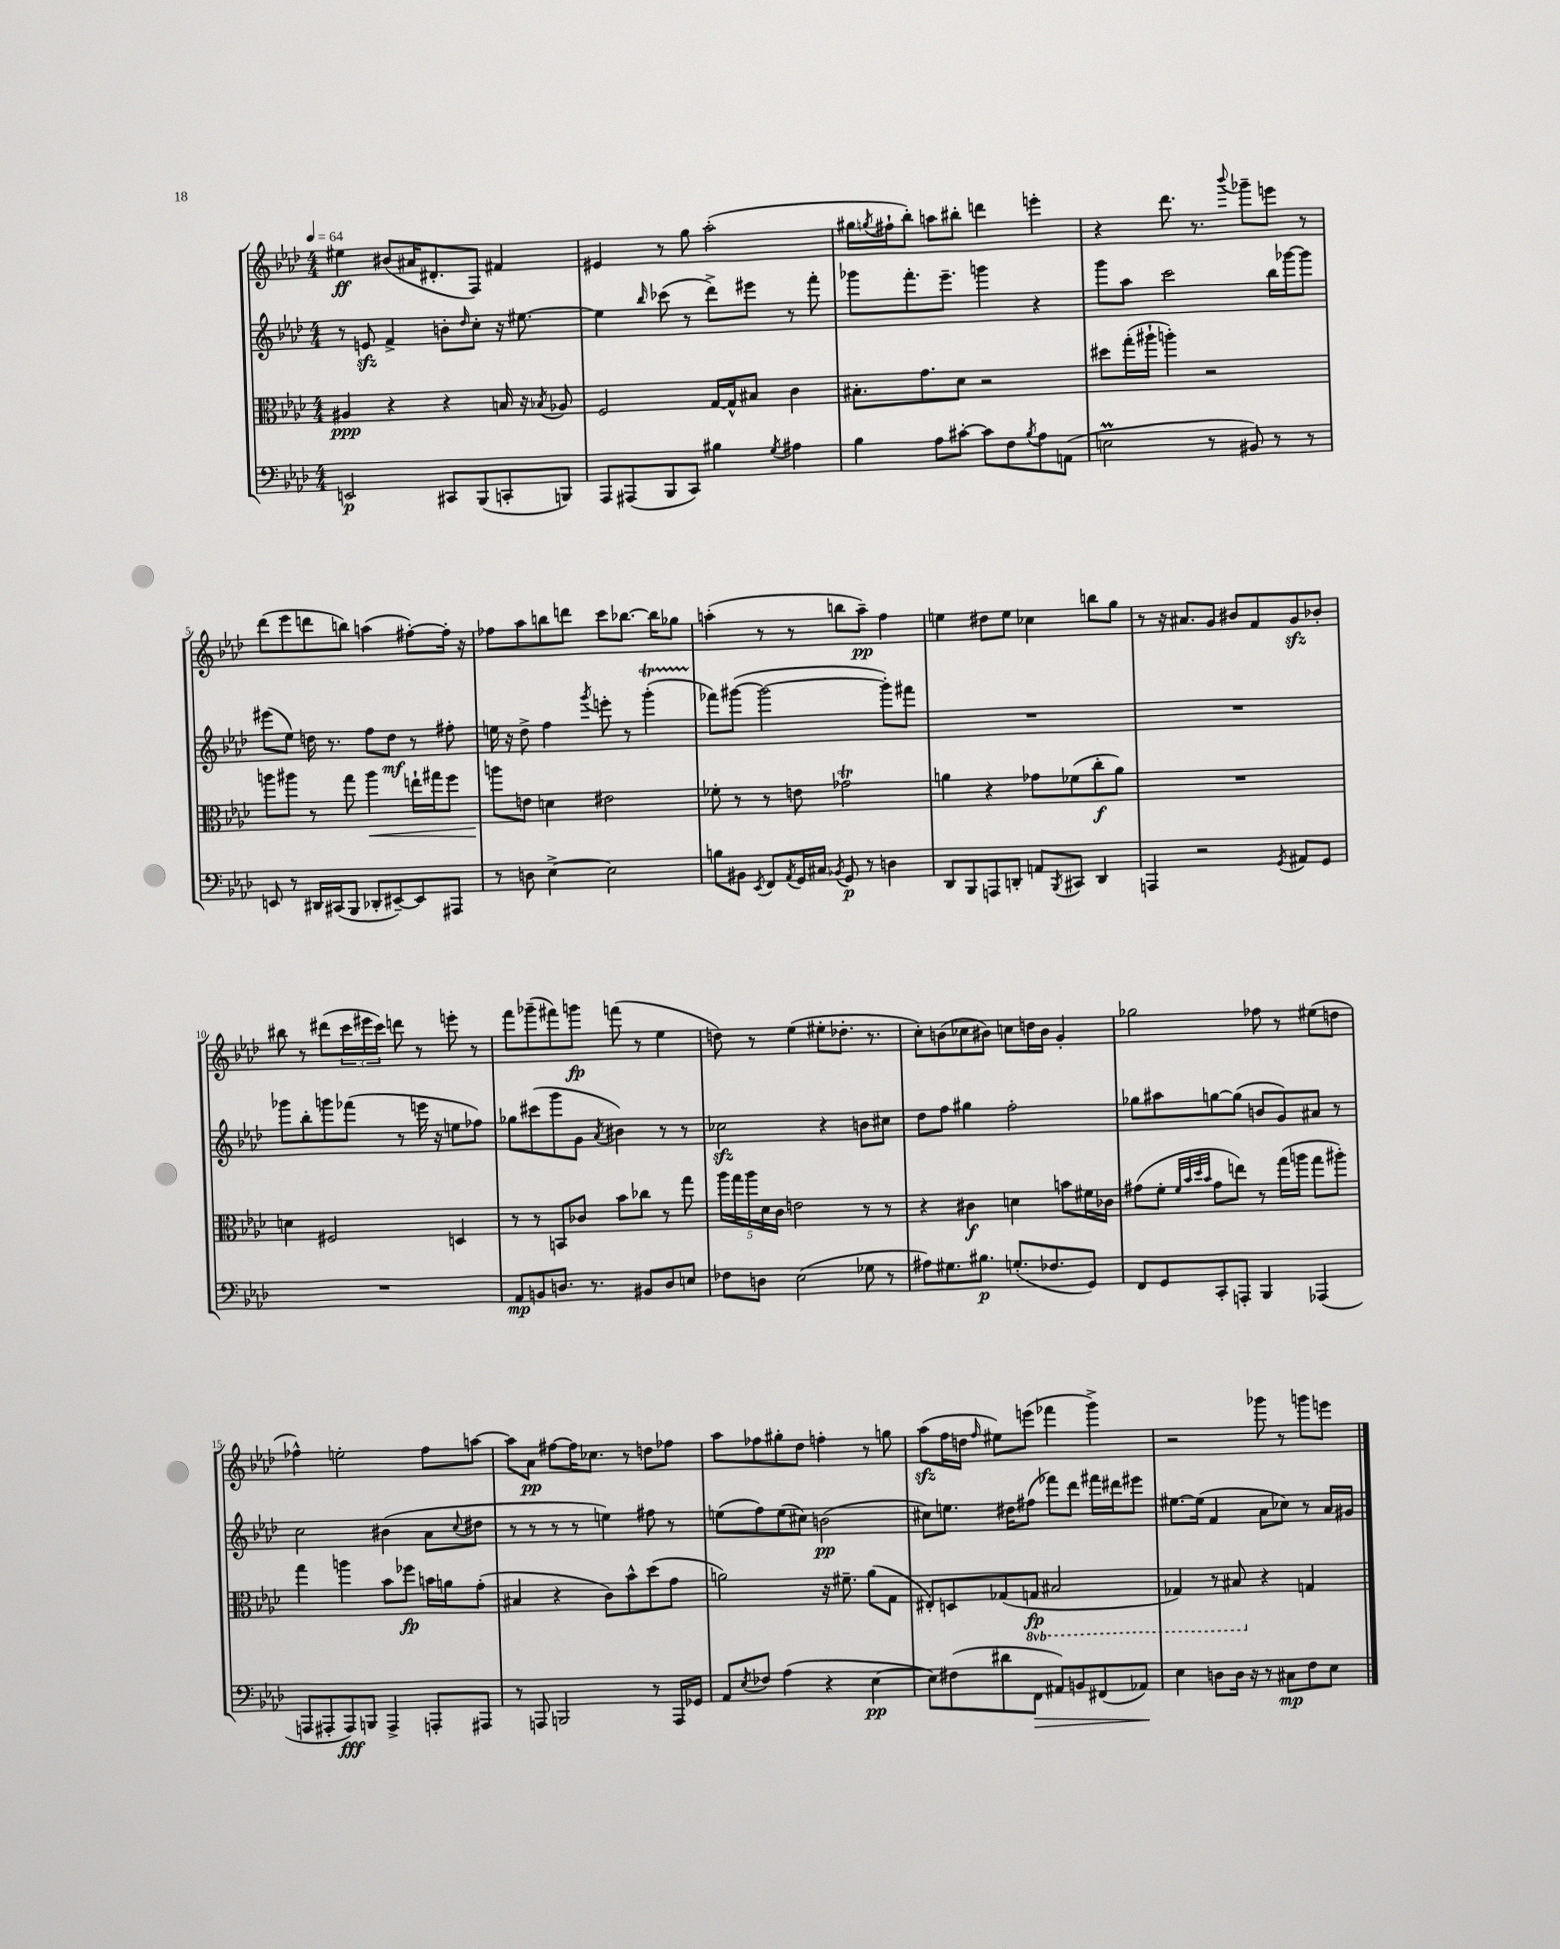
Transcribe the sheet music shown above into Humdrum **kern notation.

**kern	**kern	**kern	**kern
*staff4	*staff3	*staff2	*staff1
*clefF4	*clefC3	*clefG2	*clefG2
*k[b-e-a-d-]	*k[b-e-a-d-]	*k[b-e-a-d-]	*k[b-e-a-d-]
*M4/4	*M4/4	*M4/4	*M4/4
*MM64	*MM64	*MM64	*MM64
2EE	4A#	8r	4ee#
.	.	8e	.
.	4r	4f^	(8b#
.	.	.	16a#
.	.	.	8.d#'
8CC#	4r	8b'	.
.	.	16qqdd-	.
(8BBB-	.	8cc'	8F)
8CC'	16B	16r	4f#
.	16r	[8.ee#	.
.	8qB-	.	.
8BBB)	8A-	.	.
=	=	=	=
8AAA-	2F	4ee#]	4e#
(8AAA#	.	.	.
.	.	16qqbb-	.
8BBB-	.	(8ccc-	8r
8CC)	.	8r	8gg
4B#	[16G	8ddd-^)	(2aa-'
.	16G^^]	.	.
.	8B#	8eee#	.
8qG	.	.	.
4A#	4c	8r	.
.	.	8fff'	.
=	=	=	=
4B-	8.B#'	8ggg-	16gg#
.	.	.	8qgg
.	.	.	16ff#`
.	.	8.fff'	8bb-')
.	8.g	.	.
8A-	.	.	8aa
.	.	8.eee-~	.
[8c#'	8d-	.	8bb#'
8c#]	2r	4ggg	4ddd
8F	.	.	.
8qB-	.	.	.
8A-	.	4r	4eee'
(8AA	.	.	.
=	=	=	=
2E	8dd#	8ggg	4r
.	(16gg'	8aa-	.
.	16aa#`	.	.
.	4aa')	2ccc	8.ddd-
.	.	.	8.r
8r	2r	.	.
.	.	.	8qqbbb-
8BB#)	.	.	8ggg-~
8r	.	16bb-	8eee
.	.	[16ggg-	.
8r	.	8ggg-]	8r
=	=	=	=
8EE	8aa	(8eee#	(8ddd-
8r	8aa#	8ee-)	8eee-
16DD#	8r	16dd	8ddd
(16CC#	.	8.r	.
8BBB-	8gg	.	8bb)
8DD-'	4aa#	8ff	(4aa
[8EE#~)	.	8dd	.
8EE#]	16ee`	8r	[8ff#')
.	16gg#	.	.
8AAA#	8ff	8ff#'	16ff#']
.	.	.	16r
=	=	=	=
8r	8aa	16ee	8ff-
.	.	16r	.
8D	8e	8dd-^	8aa-
[4E-^	4d	4ff	8bb
.	.	.	8ddd
.	.	8qggg	.
2E-]	2e#	8eee'	8ccc
.	.	8r	[8.bb-
.	.	(4ggg'	.
.	.	.	16bb-]
.	.	.	8gg-
=	=	=	=
8B	8f-'	8fff-)	(4aa'
8BB#	8r	([8ggg#	.
8qEE-	.	.	.
8FF	8r	2ggg#_	8r
8qAA-	.	.	.
16GG	8e	.	8r
16C#	.	.	.
8qBB-	.	.	.
8GG	2g-	.	8bb
8r	.	.	8aa~)
4D	.	8ggg#'])	4ff
.	.	8fff#	.
=	=	=	=
8DD-	4a	1r	4ee
8BBB-	.	.	.
8AAA	4r	.	8dd#
8DD'	.	.	8ee
8AA	8g-	.	4cc-
8qBBB-	.	.	.
8CC#	(8f-	.	.
4DD	8cc'	.	8bb
.	8a)	.	8gg
=	=	=	=
4AAA	1r	1r	8r
.	.	.	16r
.	.	.	8.a#
2r	.	.	.
.	.	.	8g
.	.	.	8b#
.	.	.	8f
8qGG	.	.	.
8AA#	.	.	8g
8GG	.	.	8b-'
=	=	=	=
1r	4d	8ggg-	8bb#
.	.	8bb-'	8r
.	2F#	8ggg	(8ddd#
.	.	(8fff-	24ccc
.	.	.	24eee#
.	.	.	24ccc)
.	.	8r	8ddd
.	.	16eee	8r
.	.	16r	.
.	4D	8ee	8eee'
.	.	8ff-)	8r
=	=	=	=
8AA-	8r	8gg-	8fff
8BB	8r	(8ccc#	(8ggg-~
8.D	8BB	8ggg	8fff#)
.	8c-	8g	8ggg
8.r	.	.	.
.	.	8qa-	.
.	8b-	4b#)	(8fff
8BB#	8cc-	.	8r
8D	8r	8r	4ee-
8E	8gg	8r	.
=	=	=	=
8F-	20aa-	2cc-	8dd)
.	20gg	.	.
.	20aa-	.	.
8D	.	.	8r
.	20d-	.	.
.	20c	.	.
(2E-	2e	.	(4ee-
.	.	4r	8ee#'
.	.	.	8.dd-'
8G-	8r	8b	.
.	.	.	8.r
8r	8r	8cc#	.
=	=	=	=
8A#)	4r	8dd-	8cc')
8.G#	.	8ff	(8b
.	4c#	4gg#	8cc-
8.B#	.	.	.
.	.	.	8b#)
(8.G'	4d	2ff'	8cc
.	.	.	16dd
8.F-	.	.	16b#
.	8b	.	4g'
8GG)	16f#	.	.
.	16c-	.	.
=	=	=	=
8FF	(8g#	8gg-	2gg-
8GG	8f'	8aa#	.
.	32qqf	.	.
.	32qqb-	.	.
.	32qqdd-	.	.
.	32qqb-	.	.
8CC'	8g#	[8gg	.
8AAA'	8ee)	(8gg]	.
4BBB-	8r	8b	8ff-
.	(16gg	8g)	8r
.	16aa	.	.
(4AAA-	8gg	8a#	(8ee#
.	8aa#')	8r	8dd
=	=	=	=
8AAA	4gg	2cc	4ff-^^)
8AAA#'	.	.	.
8AAA#)	4aa	.	2ee'
8BBB	.	.	.
4AAA#^	8b-	(4b#	.
.	8ff-	.	.
8AAA'	16b	8a-	8ff-
.	16a	.	.
.	.	8qqcc	.
8AAA#	(8g'	8dd#	[8aa
=	=	=	=
8r	4B#	8r	8aa]
8AAA	.	8r	8a-
2BBB	4r	8r	[8ff#
.	.	8r	16ff#]
.	.	.	8.cc-
.	8c)	4ee)	.
.	8b-^^	.	8r
8r	(8dd-	8ff#	8dd
16AAA	8g	8r	8ff-
16GG-	.	.	.
=	=	=	=
8AA-	2a)	(8ee	8aa-
8qE-	.	.	.
8F-	.	8ff)	8ff-
(4A-	.	(8ee	8gg#'
.	.	8cc#)	8dd-
4r	16r	(2b	4ff'
.	8.f#~	.	.
[4E-	(8a	.	8r
.	8G	.	8gg
=	=	=	=
8E-])	8E#')	8cc#)	(8aa-
(8F#	8D	8.ee	16ff
.	.	.	16dd
.	.	.	16qqff
8d#	(8G-	.	8ee#)
.	.	16dd#	.
8FF	8GG	(8ff#	(8eee
8AA#)	2BB#	8fff-)	4fff-
8BB	.	8ddd-	.
(8FF#	.	16fff#	4ggg^)
.	.	16ddd#	.
8AA-)	.	8eee#	.
=	=	=	=
4E-	4GG-)	[8.ee#	2r
.	.	(16ee#]	.
8D	8r	4f	.
16D	8BB#	.	.
16r	.	.	.
8r	4r	8a-	8ggg-
8C#	.	8cc-)	8r
8F	4G	8r	8ggg
8E-	.	16a-	8eee
.	.	16g#	.
==	==	==	==
*-	*-	*-	*-
